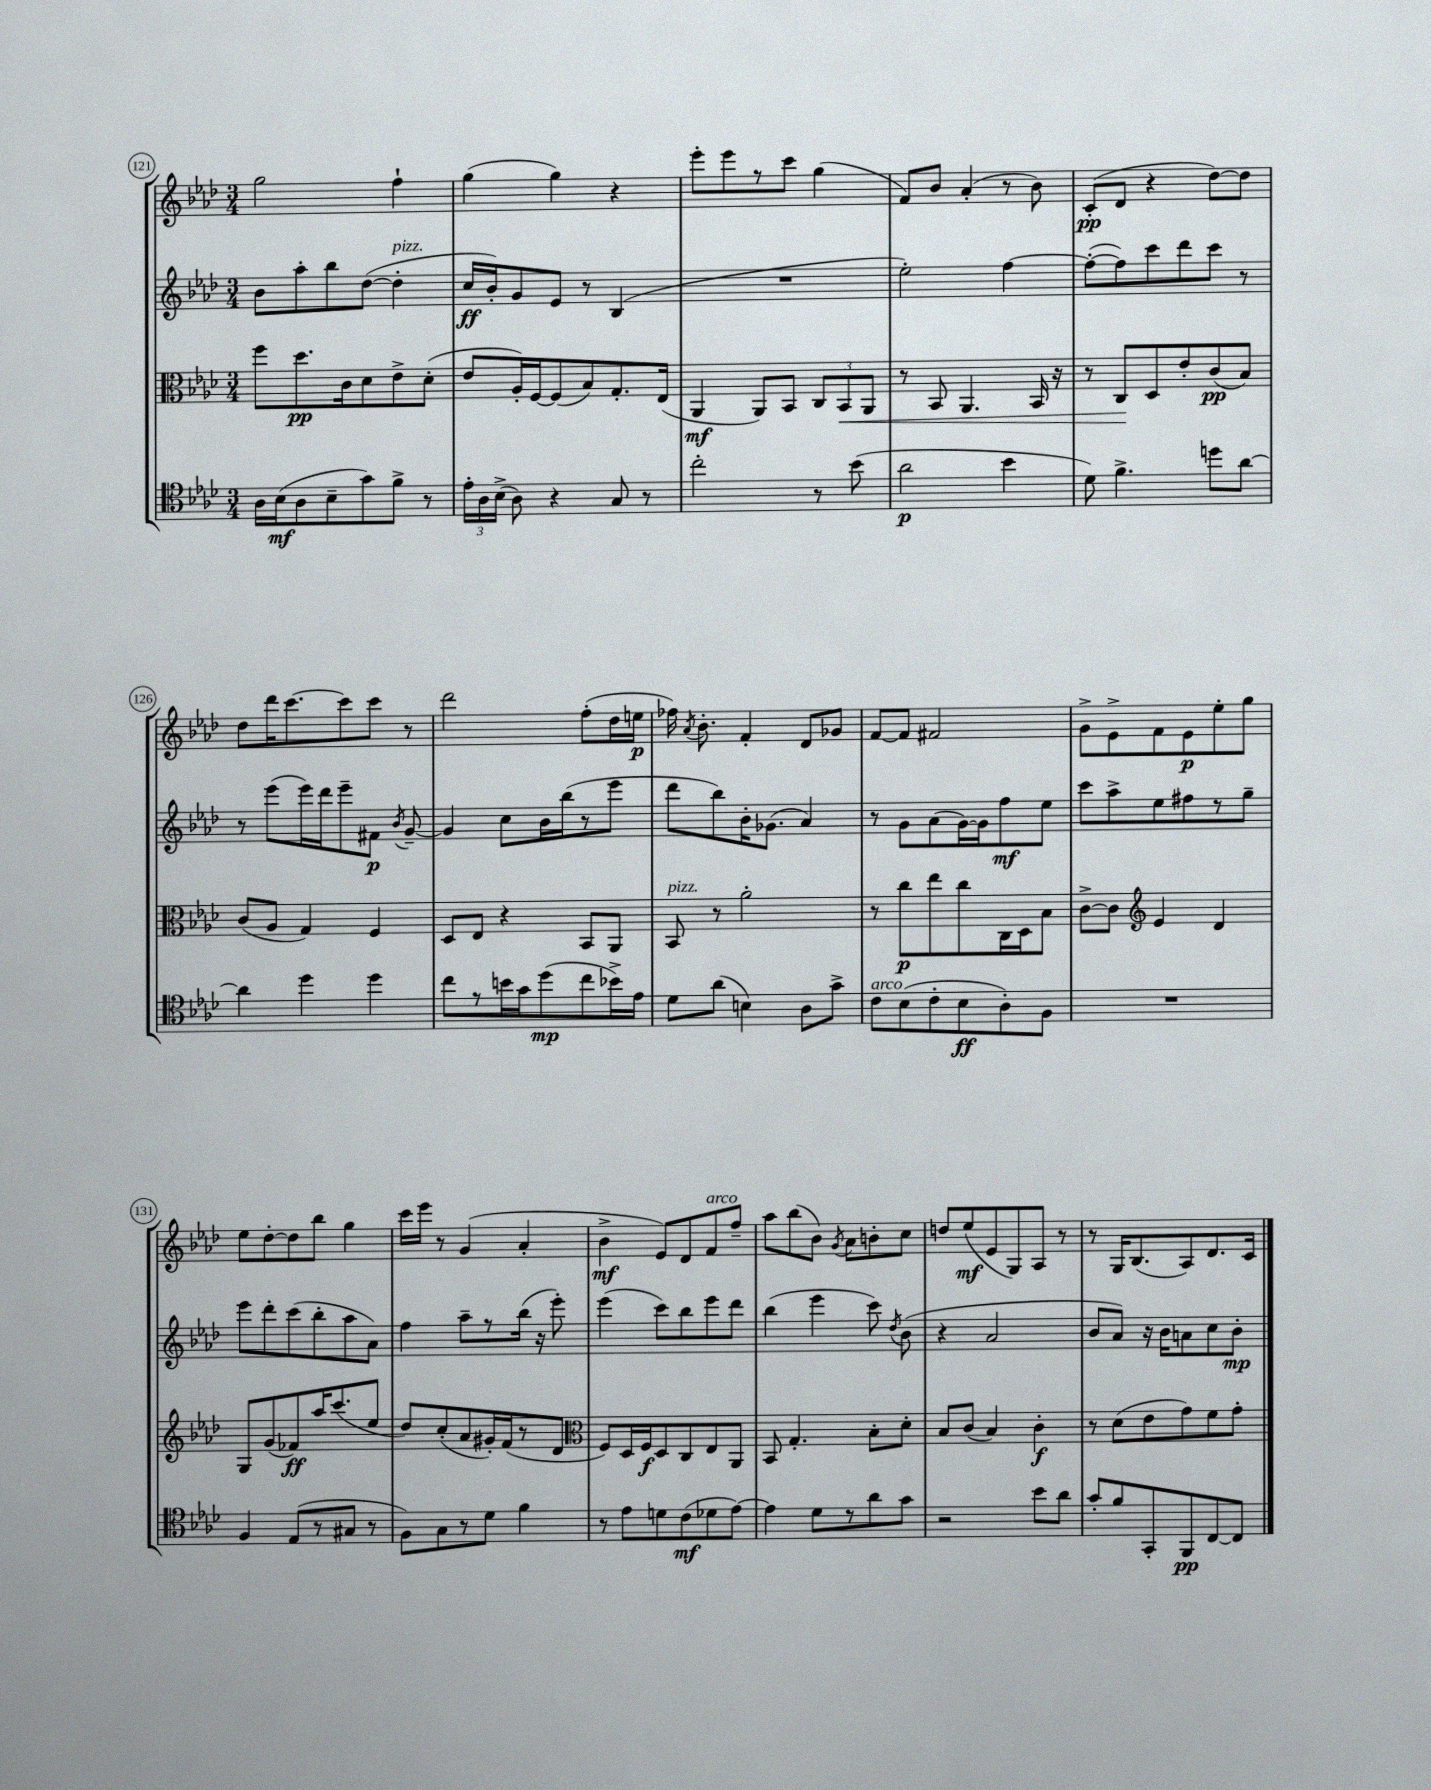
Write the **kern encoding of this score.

**kern	**kern	**kern	**kern
*staff4	*staff3	*staff2	*staff1
*clefC4	*clefC3	*clefG2	*clefG2
*k[b-e-a-d-]	*k[b-e-a-d-]	*k[b-e-a-d-]	*k[b-e-a-d-]
*M3/4	*M3/4	*M3/4	*M3/4
16A-	8ff	8b-	2gg
(16B-	.	.	.
8A-	8.dd-	8aa-'	.
8B-~	.	8bb-	.
.	16c	.	.
8g)	8d-	([8dd-	.
8f^	8e-^	4dd-']	4ff`
8r	(8d-'	.	.
=	=	=	=
24e-'	8e-	16cc	(4gg
24A-	.	.	.
.	.	16b-')	.
(24B-^	.	.	.
8A-)	16A-')	8g	.
.	[16F	.	.
4r	(8F]	8e-	4gg)
.	8B-)	8r	.
8G	8.G'	(4B-	4r
8r	.	.	.
.	(16E-	.	.
=	=	=	=
2cc'	4AA-	2.r	8eee-'
.	.	.	8eee-
.	8AA-)	.	8r
.	8BB-	.	8ccc
8r	12C	.	(4gg
.	12BB-	.	.
(8b-	.	.	.
.	12AA-	.	.
=	=	=	=
2a-	8r	2ee-')	8f)
.	8BB-	.	8b-
.	4.AA-	.	(4a-'
4b-	.	[4ff	8r
.	16BB-	.	8b-)
.	16r	.	.
=	=	=	=
8d-)	8r	(8ff'_	(8c'
4.f^	8C	8ff])	8d-
.	8D-	8ccc	4r
.	8e-'	8ddd-	.
8dd	(8c	8ccc	[8dd-)
[8a-	8B-)	8r	8dd-]
=	=	=	=
4a-]	(8c	8r	8dd-
.	8A-	(8eee-	16ddd-
.	.	.	[8.ccc
4dd-	4G)	16eee-)	.
.	.	16ddd-	.
.	.	8eee-~	8ccc]
4dd-	4F	8f#	8ccc
.	.	8qb-	.
.	.	[8g~	8r
=	=	=	=
8cc	8D-	4g]	2ddd-
8r	8E-	.	.
16b	4r	8cc	.
16g	.	.	.
(8dd-	.	16b-	.
.	.	(16bb-	.
8cc	8BB-	8r	(8ff'
16b-^)	8AA-	8eee-	16dd-
16e-	.	.	16ee
=	=	=	=
8d-	8BB-	8ddd-	16ff-)
.	.	.	8qa-
.	.	.	8.b-'
(8a-	8r	8bb-)	.
4B)	2a-'	16b-'	4f'
.	.	(8.g-	.
8A-	.	4a-)	8d-
8g^	.	.	8g-
=	=	=	=
8c	8r	8r	[8f
(8B-	8cc	8g	8f]
8c'	8ee-	(8a-	2f#
8B-	8cc	[16g)	.
.	.	16g]	.
8A-')	16C	8ff	.
.	16D-	.	.
8F	8B-	8ee-	.
=	=	=	=
2.r	[8c^	8ccc	8g^
.	8c]	8aa-^	8e-^
*	*clefG2	*	*
.	4e-	8ee-	8f
.	.	8ff#	8e-
.	4d-	8r	8ee-'
.	.	8gg~	8gg
=	=	=	=
4F	8G	8eee-	8ee-
.	(8g	8ddd-'	[8dd-'
(8E-	8f-)	(8ccc	8dd-]
8r	16aa-	8bb-'	8bb-
.	(8.ccc	.	.
8G#	.	8aa-	4gg
8r	8ee-	8a-)	.
=	=	=	=
8F)	8dd-)	4ff	16ccc
.	.	.	16eee-
8G	(8cc'	.	8r
8r	8a-	8aa-~	(4g
8d-	16g#')	8r	.
.	(16f	.	.
4f	8r	(16bb-	4a-'
.	.	16r	.
.	8d-	8eee-')	.
=	=	=	=
*	*clefC3	*	*
8r	8F)	(4eee-	4b-^
8e-	16D-	.	.
.	16F	.	.
8d	8D-	8ccc)	8e-)
(8c	8C	8bb-	8d-
8d-	8E-	8eee-	8f
[8e-)	8AA-	8ddd-	8ff~
=	=	=	=
4e-]	8BB-	(4bb-	8aa-
.	4.G'	.	(8bb-
8d-	.	4eee-	8b-)
.	.	.	8qg
8r	.	.	8a-
8a-	8B-'	8ccc)	8b'
.	.	8qdd-	.
8g	8d-'	(8b-	8cc
=	=	=	=
2r	8B-	4r	8dd
.	(8c	.	(8ee-
.	4B-)	2a-	8e-
.	.	.	8G)
8b-	4c'	.	8A-
8a-	.	.	8r
=	=	=	=
8g'	8r	8b-	8r
8f	(8d-	8a-)	16G
.	.	.	(8.B-
8GG'	8e-	16r	.
.	.	16b-	.
8FF	8g)	8a	8A-)
[8C	8f	8cc	8.d-
8C]	8g'	8b-'	.
.	.	.	16c
==	==	==	==
*-	*-	*-	*-
